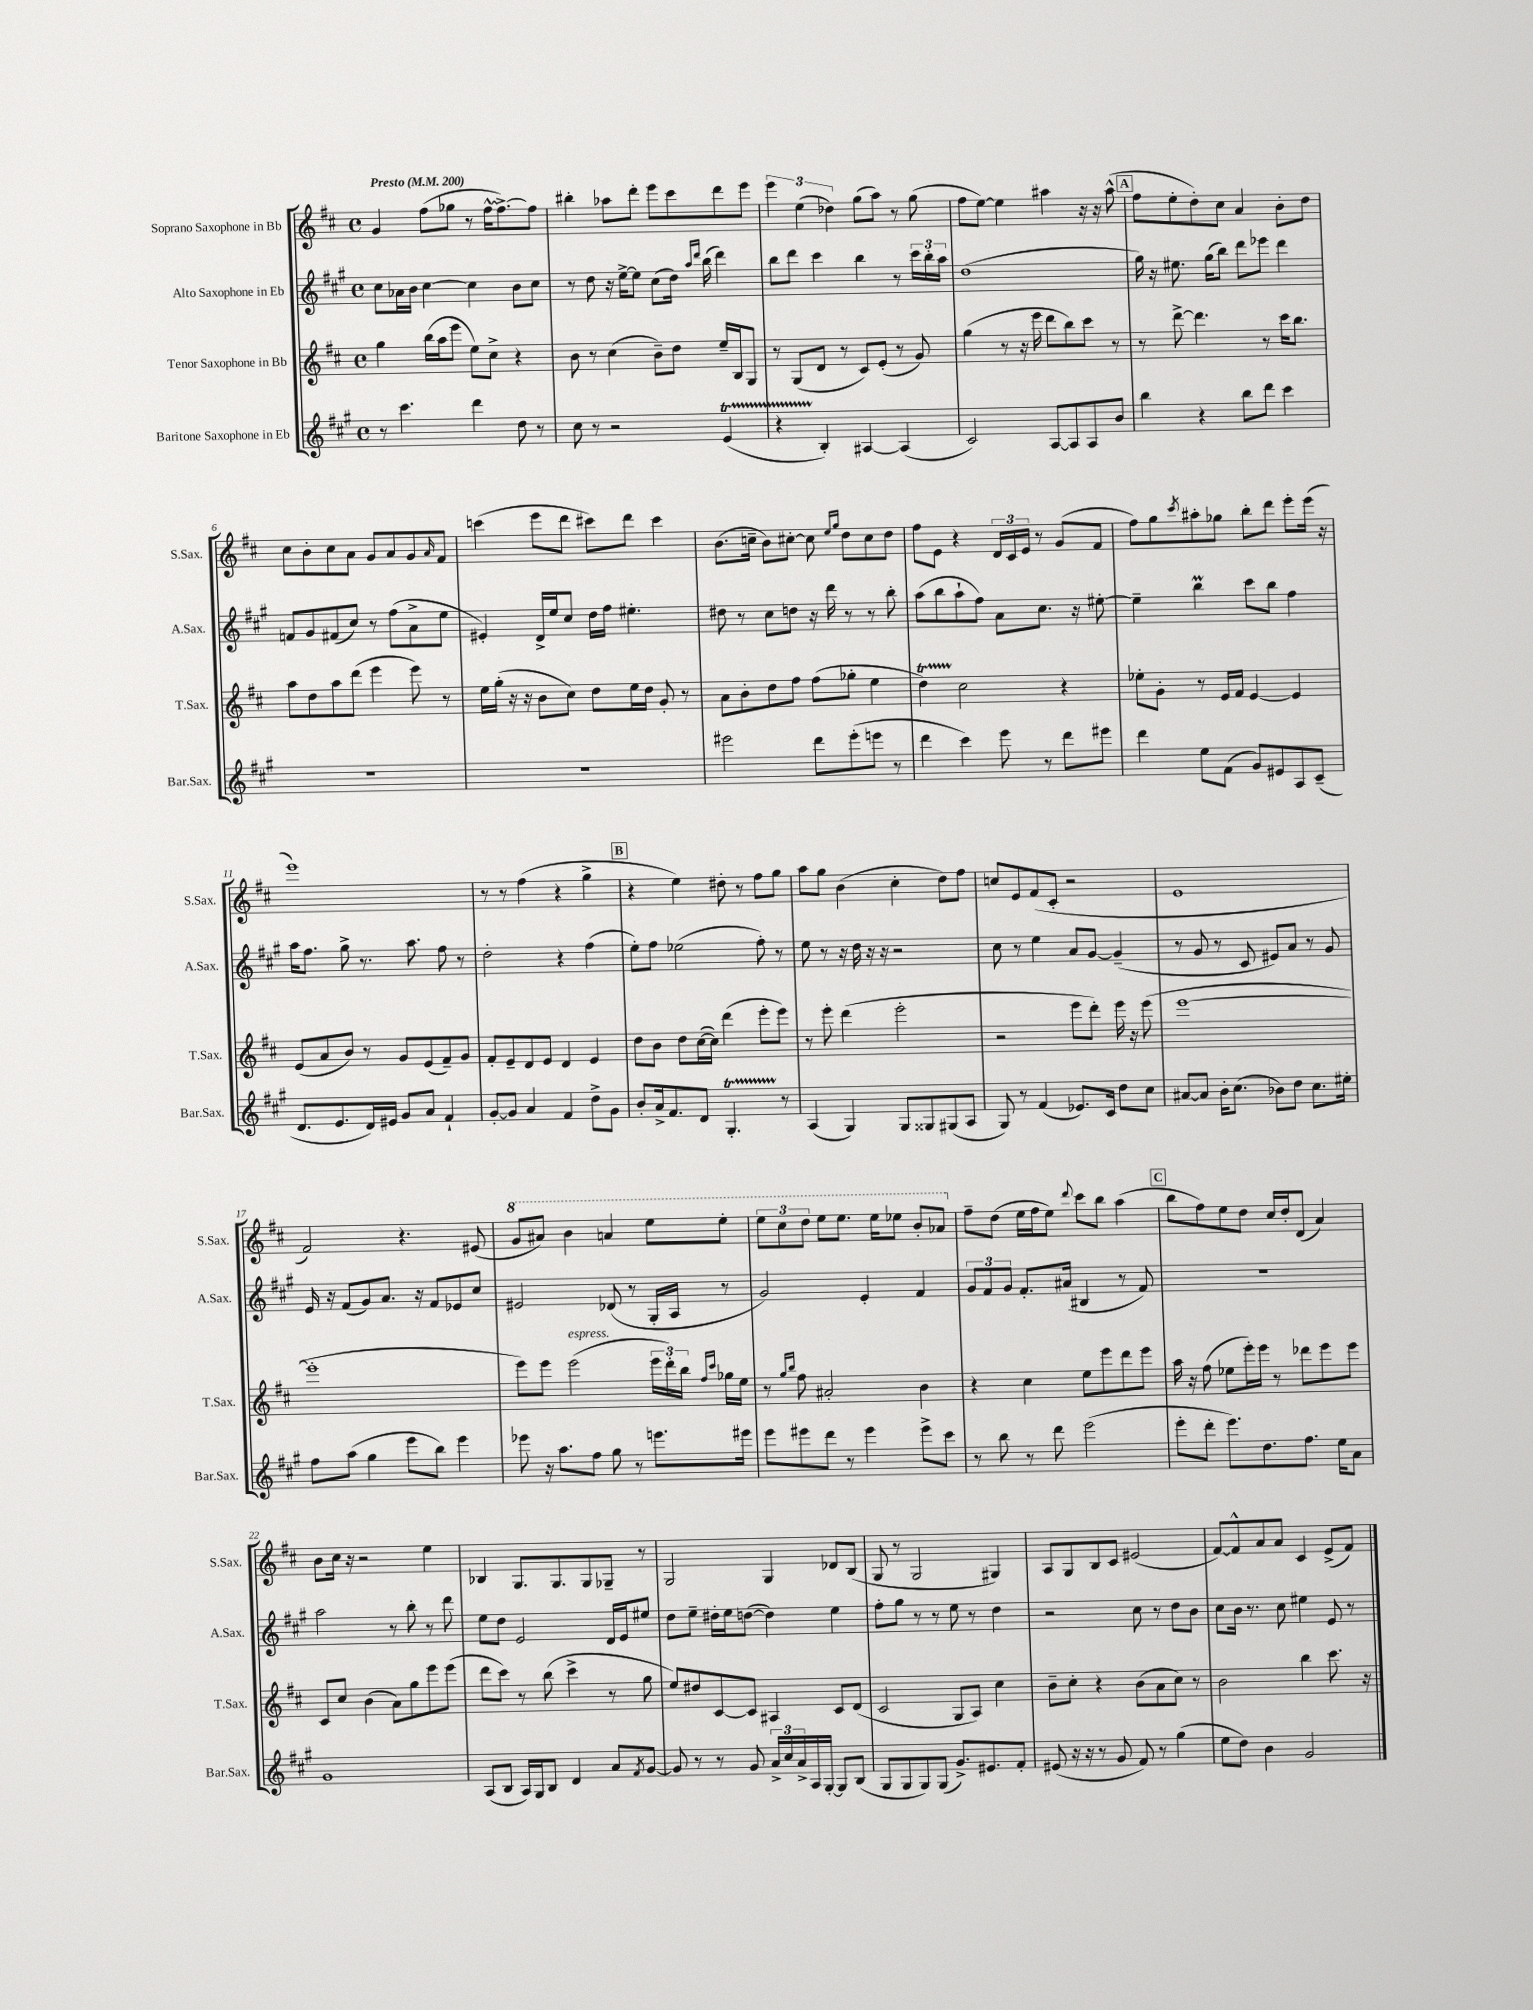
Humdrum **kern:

**kern	**kern	**kern	**kern
*staff4	*staff3	*staff2	*staff1
*clefG2	*clefG2	*clefG2	*clefG2
*k[f#c#g#]	*k[f#c#]	*k[f#c#g#]	*k[f#c#]
*M4/4	*M4/4	*M4/4	*M4/4
*met(c)	*met(c)	*met(c)	*met(c)
*MM200	*MM200	*MM200	*MM200
8r	4gg	8cc#	4g
4.ccc#	.	16a-	.
.	.	16b	.
.	(16bb	[4cc#	(8ff#
.	16aa	.	.
.	8eee	.	8gg-
4ddd	8ee)	4cc#]	8r
.	8cc#^	.	[16ff#^^
.	.	.	8.ff#^_)
8dd	4r	8b	.
8r	.	8cc#	8ff#]
=	=	=	=
8cc#	8b	8r	4bb#'
8r	8r	8dd	.
2r	(4cc#	16r	8aa-
.	.	[16ee^	.
.	.	8ee]	8ddd'
.	8b~)	(8cc#	8eee
.	8dd	16dd)	8ccc#
.	.	16qqaa	.
.	.	16qqddd	.
.	.	(16bb	.
(4e	16ee~	4ddd)	8ddd
.	16B	.	.
.	8G	.	8eee
=	=	=	=
4r	8r	8bb	6eee
.	(8G	8ddd	.
.	.	.	(6ee
4B')	8d	4ccc#	.
.	.	.	6dd-)
.	8r	.	.
[4A#	8c#)	4bb	(8gg
.	(8e'	.	8aa)
(4A#]	8r	8r	8r
.	8g)	24ccc#	(8gg
.	.	24bb'	.
.	.	24aa	.
=	=	=	=
2c#)	(4gg	(1dd	8ff#
.	.	.	[8ee)
.	8r	.	4ee]
.	16r	.	.
.	16eee	.	.
[8A	8ddd	.	4aa#
8A]	8bb)	.	.
8A	8ccc#	.	16r
.	.	.	16r
8b	8r	.	(8aa#^^
=	=	=	=
4bb	8r	16gg#)	8ff#
.	.	16r	.
.	[8ddd^	8.ee#	8ee'
4r	4.ddd]	.	8dd')
.	.	(16gg#	.
.	.	8bb)	8cc#
8bb	.	8ddd	4a
8ddd	8r	8eee-	.
4ccc#	16ccc#	4ddd	8b'
.	8.bb	.	.
.	.	.	8dd
=	=	=	=
1r	8aa	8f	8cc#
.	8dd	8g#	8b'
.	8aa	(8f#	8cc#
.	(8ddd	8cc#)	8a
.	4eee	8r	8g
.	.	(8ff#	8a
.	8eee)	8a^	8g
.	.	.	16qqa
.	8r	8ee	8f#
=	=	=	=
1r	16ee	4e#')	(4ccc
.	(16gg'	.	.
.	16r	.	.
.	16r	.	.
.	8b	16d^	8eee
.	.	16ee	.
.	8cc#)	8cc#	8ddd
.	8dd	16dd	8ccc#)
.	.	16ff#	.
.	16ee	4.ee#'	8ddd
.	16dd	.	.
.	8g'	.	4ccc#
.	8r	.	.
=	=	=	=
2eee#	8a	8dd#	(8.b
.	8b'	8r	.
.	.	.	16cc~
.	8dd	8cc#	8b)
.	8ff#	8dd	[8cc#'
8ddd	(8ff#	16r	8cc#]
.	.	16ddd	.
.	.	.	16qqee
.	.	.	16qqgg
(8eee#'	8gg-'	8r	8dd
8eee	4ee	8r	8cc#
8r	.	8bb'	8dd
=	=	=	=
4ddd	4dd)	(8aa	8ff#
.	.	8bb	8e
4ccc#)	2cc#	8aa`	4r
.	.	8ff#)	.
8eee	.	8a	24d
.	.	.	24c#
.	.	.	24e
8r	.	8.cc#	8r
8ddd	4r	.	(8g
.	.	16r	.
8eee#	.	[8ee#'	8f#
=	=	=	=
4ddd	8ee-'	4ee#~]	8ff#)
.	8g'	.	8gg
.	.	.	8qccc#
8ee	8r	4bb	8aa#'
(8f#	16e	.	8gg-
.	16f#	.	.
8g#)	[4e	8ccc#	8bb'
8e#	.	8bb	8ddd
8A	4e]	4ff#	8eee'
(8c#~	.	.	(16eee
.	.	.	16r
=	=	=	=
8.d	(8e	16aa	1eee)
.	.	8.ff#	.
.	8a	.	.
8.e	.	.	.
.	8b)	8gg#^	.
16d)	8r	8.r	.
16e#	.	.	.
8g#	8g	.	.
.	.	8.aa	.
8a	(8e	.	.
4f#`	8f#~)	8ff#	.
.	8g	8r	.
=	=	=	=
[8g#'	8f#'	2dd'	8r
8g#]	8e~	.	8r
4a	8d	.	(4ff#
.	8e	.	.
4f#	4d	4r	4r
8dd^	4e	(4ff#	4gg^
8g#	.	.	.
=	=	=	=
8b'	8dd	8ee')	4r
16a^	8b	8ff#	.
8.f#	.	.	.
.	8dd	(2ee-	4ee)
8d	([16cc#	.	.
.	16cc#])	.	.
4.G#'	(4ddd	.	8dd#'
.	.	.	8r
.	8eee'	8ff#')	8ff#
8r	8eee)	8r	8gg
=	=	=	=
(4A	8r	8ee	8aa
.	8eee'	8r	8gg
4G#)	(4ddd	16r	(4b
.	.	16dd	.
.	.	16r	.
.	.	16r	.
8G#	2eee'	2r	4cc#'
8G##	.	.	.
(8G#	.	.	8dd)
8A	.	.	8ff#
=	=	=	=
8G#)	2r	8cc#	8cc
8r	.	8r	8e
(4f#	.	4ee	(8f#
.	.	.	8c#'
8.e-)	8eee	8a	2r
.	8ddd')	[8g#	.
16c#	.	.	.
8dd	16eee	(4g#~]	.
.	16r	.	.
8cc#	(8eee	.	.
=	=	=	=
[8a#	[1eee	8r	1e
8a#]	.	8g#	.
16b'	.	8r	.
(8.cc#	.	.	.
.	.	8c#	.
8b-)	.	8e#)	.
8dd	.	8a	.
8.cc#	.	8r	.
.	.	8g#	.
16ee#'	.	.	.
=	=	=	=
8ff#	1eee']	16e	2f#)
.	.	16r	.
(8aa	.	(8f#	.
4gg#	.	8g#)	.
.	.	8.a	.
8eee	.	.	4.r
.	.	16r	.
8bb)	.	8f#	.
4eee	.	8e-	.
.	.	8cc#	(8e#
=	=	=	=
8eee-	8eee)	2e#	8gg
16r	8eee	.	8aa#)
8.aa	.	.	.
.	(2eee	.	4bb
8ff#	.	.	.
8gg#	.	(8d-	4aa
8r	.	8r	.
8.eee	24eee	16G#'	8eee
.	24ddd')	.	.
.	.	16A	.
.	24bb	.	.
.	16qqff#	.	.
.	16qqccc#	.	.
.	16gg-	8r	8eee'
16eee#	16ee	.	.
=	=	=	=
8eee	8r	2g#)	12eee
.	.	.	12ccc#
.	16qqgg	.	.
.	16qqbb	.	.
8eee#	8ff#	.	.
.	.	.	12ddd
8ddd	2a#'	.	8eee
8r	.	.	8.eee
4eee#	.	4e'	.
.	.	.	16eee
.	.	.	8eee-
8eee#^	4b	4f#	8bb'
8ccc#	.	.	8aa-
=	=	=	=
8r	4r	12g#	8ff#~
.	.	12f#	.
8bb	.	.	(8dd
.	.	12g#	.
8r	4cc#	8.f#'	16ee
.	.	.	16ff#
8ddd	.	.	8ee)
.	.	(16a#	.
.	.	.	8qqddd
(2eee	8ee	4B#	8ccc#
.	8eee	.	8bb
.	8ddd	8r	(4aa
.	8eee	8f#)	.
=	=	=	=
8eee'	16aa	1r	8bb
.	16r	.	.
8ddd'	(8ff#	.	8ff#)
8.eee)	8ee-	.	8ee
.	16eee')	.	8dd
8.dd	16eee	.	.
.	8r	.	16cc#
.	.	.	16dd'
8.ff#	8ddd-	.	(8d
.	8eee	.	4a)
16ee	.	.	.
8a	8eee	.	.
=	=	=	=
1g#	8c#	2aa	8b
.	8cc#	.	16cc#
.	.	.	16r
.	(4b	.	2r
.	8a)	8r	.
.	8gg	8bb'	.
.	8eee	8r	4ee
.	(8eee	8ddd	.
=	=	=	=
(8A	8ddd	8ee	4B-
8B	8ccc#)	8dd	.
16A)	8r	2e	8.G
16G#	.	.	.
8B	(8bb	.	.
.	.	.	8.G
4d	4ccc#^	.	.
.	.	.	8G
8a	8r	16d	8G-~
.	.	16e	.
8qf#	.	.	.
[8g#	8gg	8ee#	8r
=	=	=	=
8g#]	8ee)	8dd	2G
8r	8dd#	8ee~	.
8r	[8c#	16dd#'	.
.	.	16ee	.
8g#	8c#]	([8dd	.
24a^	4A#	4dd])	4G
24cc#	.	.	.
24a^	.	.	.
16A	.	.	.
[16G#'	.	.	.
8G#]	8c#	4ee	8d-
(8B	(8d	.	(8B
=	=	=	=
8G#	2c#	8ff#'	8G
8G#	.	8gg#	8r
8G#)	.	8r	2G
(8G#	.	8r	.
8.g#^)	8G	8ee	.
.	8A)	8r	.
8.e#	.	.	.
.	4cc#	4dd	4G#)
8f#'	.	.	.
=	=	=	=
(8e#	8b~	2r	8A
16r	8cc#'	.	8G
16r	.	.	.
8r	4r	.	8B
8g#	.	.	8c#
8f#)	(8b	8cc#	(2e#
8r	8a	8r	.
(4gg#	8cc#)	8dd	.
.	8r	8b	.
=	=	=	=
8ee	2b	8cc#	[8f#)
8dd)	.	16b	8f#^^]
.	.	8.r	.
4b	.	.	8a
.	.	8cc#	8a
2g#	4bb	4ee#	4c#
.	8.ccc#	8e	(8e^
.	.	8r	8f#)
.	16r	.	.
==	==	==	==
*-	*-	*-	*-
